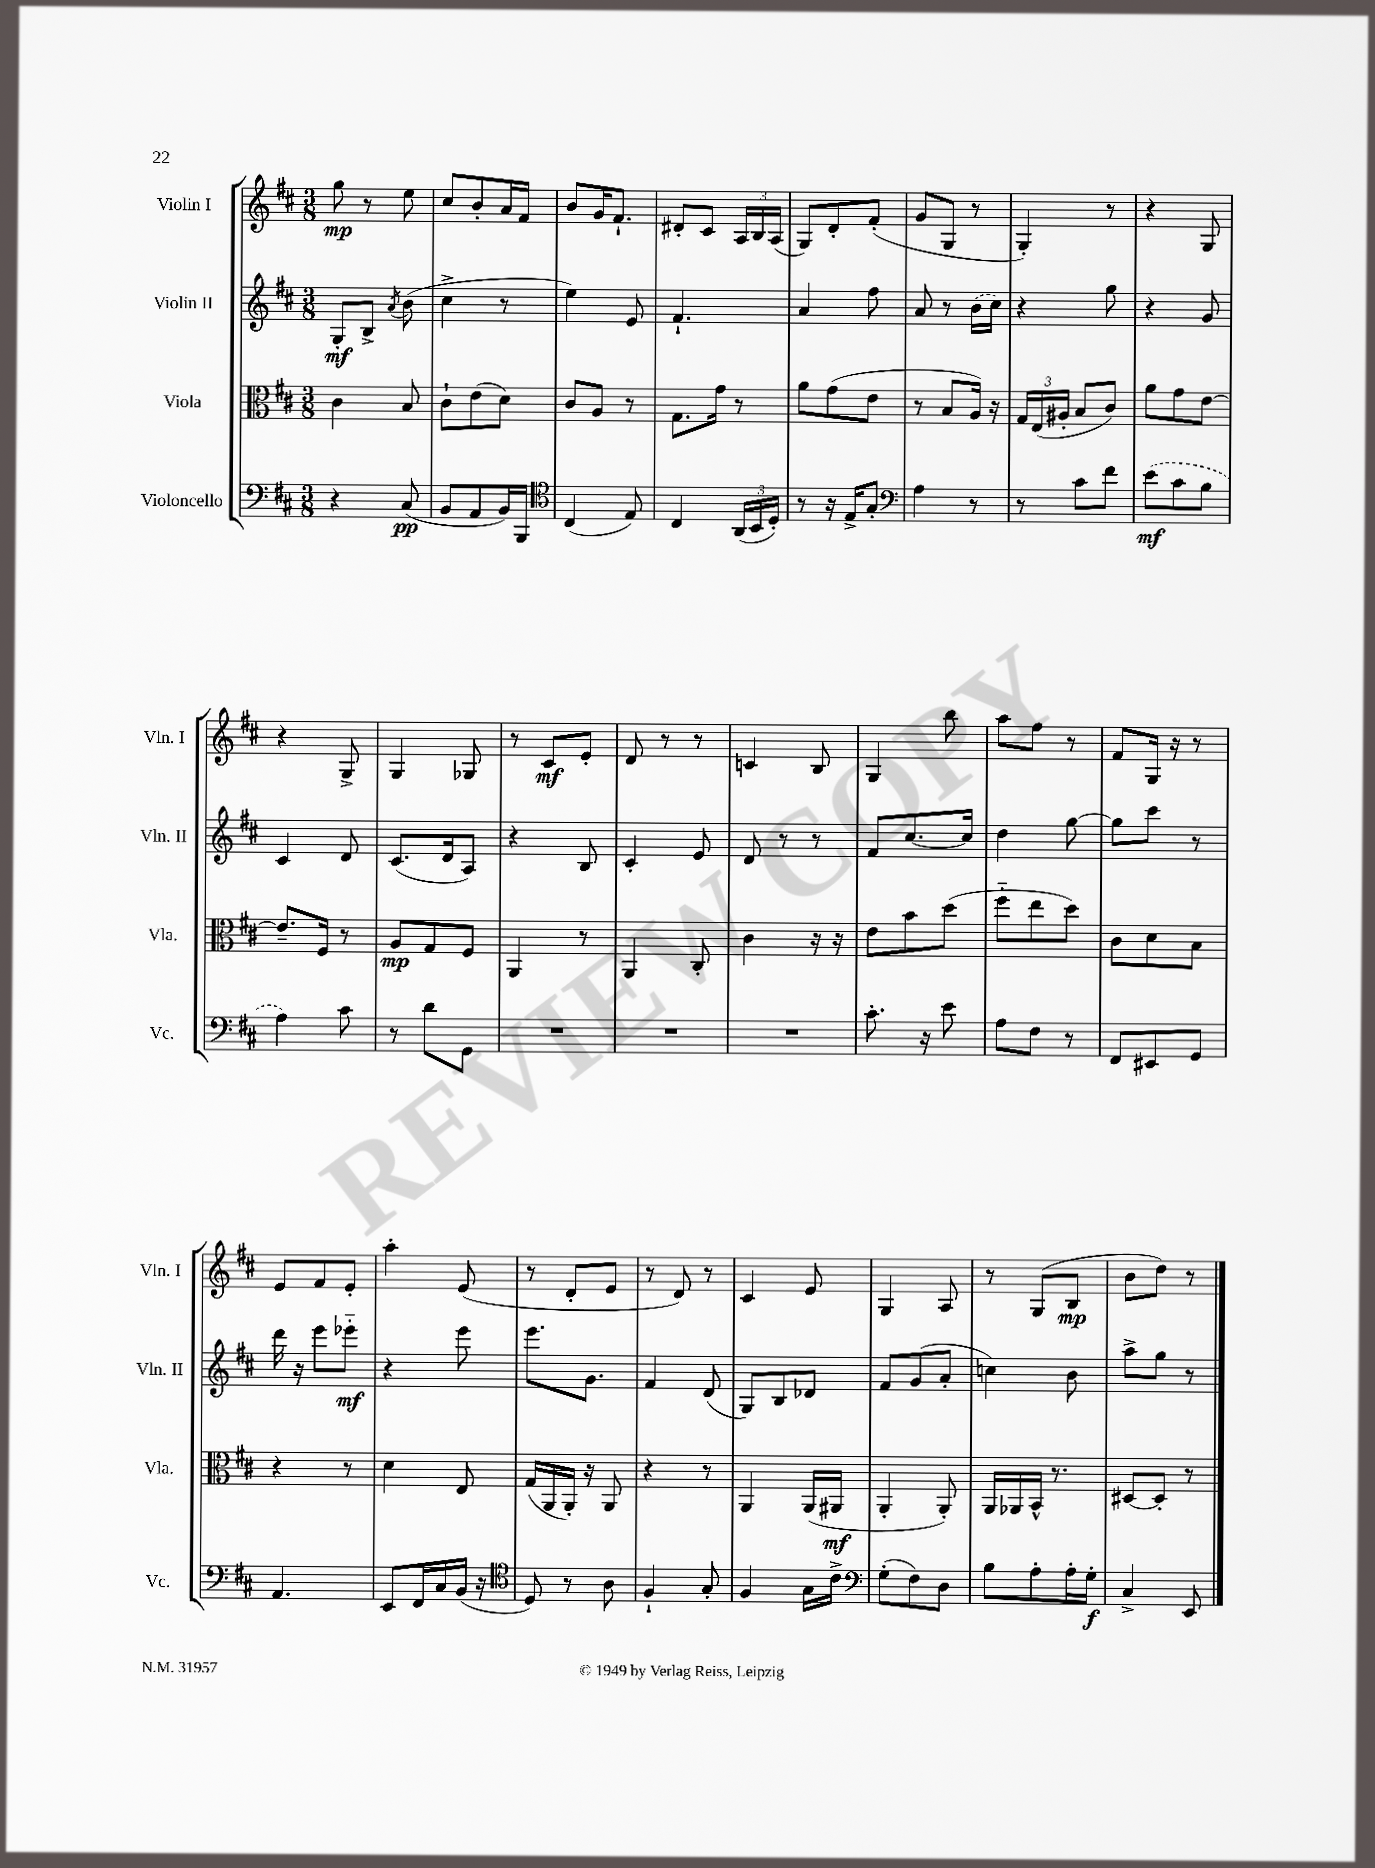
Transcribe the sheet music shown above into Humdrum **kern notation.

**kern	**dynam	**kern	**dynam	**kern	**dynam	**kern	**dynam
*part4	*part4	*part3	*part3	*part2	*part2	*part1	*part1
*staff4	*staff4	*staff3	*staff3	*staff2	*staff2	*staff1	*staff1
*I"Violoncello	*	*I"Viola	*	*I"Violin II	*	*I"Violin I	*
*I'Vc.	*	*I'Vla.	*	*I'Vln. II	*	*I'Vln. I	*
*clefF4	*	*clefC3	*	*clefG2	*	*clefG2	*
*k[f#c#]	*	*k[f#c#]	*	*k[f#c#]	*	*k[f#c#]	*
*M3/8	*	*M3/8	*	*M3/8	*	*M3/8	*
=1	=1	=1	=1	=1	=1	=1	=1
4r	.	4c#\	.	8G'/L	mf	8gg\	mp
.	.	.	.	8B^/J	.	8r	.
.	.	.	.	8qa/	.	.	.
(8C#/	pp	8B/	.	(8b\	.	8ee\	.
=2	=2	=2	=2	=2	=2	=2	=2
8BB/L	.	8c#`\L	.	4cc#^\	.	8cc#/L	.
8AA/	.	(8e\	.	.	.	8b'/	.
16BB/L)	.	8d\J)	.	8r	.	16a/L	.
16BBB/JJ	.	.	.	.	.	16f#/JJ	.
=3	=3	=3	=3	=3	=3	=3	=3
*clefC4	*	*	*	*	*	*	*
(4C#/	.	8c#/L	.	4ee\)	.	8b/L	.
.	.	8A/J	.	.	.	16g/K	.
.	.	.	.	.	.	8.f#`/J	.
8E/)	.	8r	.	8e/	.	.	.
=4	=4	=4	=4	=4	=4	=4	=4
4C#/	.	8.G\L	.	4.f#`/	.	8d#X'/L	.
.	.	.	.	.	.	8c#/J	.
.	.	16g\Jk	.	.	.	.	.
(24AA/LL	.	8r	.	.	.	24A/LL	.
24BB/	.	.	.	.	.	24B/	.
24D'/JJ)	.	.	.	.	.	(24A/JJ	.
=5	=5	=5	=5	=5	=5	=5	=5
8r	.	8a\L	.	4a/	.	8G/L)	.
16r	.	(8g\	.	.	.	8d'/	.
16E^/KL	.	.	.	.	.	.	.
8G'/J	.	8e\J	.	8ff#\	.	(8f#'/J	.
=6	=6	=6	=6	=6	=6	=6	=6
*clefF4	*	*	*	*	*	*	*
4A\	.	8r	.	8a/	.	8g/L	.
.	.	8B/L	.	8r	.	8G/J	.
8r	.	16A/Jk)	.	(16b\LL	.	8r	.
.	.	16r	.	16cc#\JJ)	.	.	.
=7	=7	=7	=7	=7	=7	=7	=7
8r	.	24G/LL	.	4r	.	4G'/)	.
.	.	(24E/	.	.	.	.	.
.	.	24A#X'/JJ	.	.	.	.	.
8c#\L	.	8B/L	.	.	.	.	.
8f#\J	.	8c#/J)	.	8gg\	.	8r	.
=8	=8	=8	=8	=8	=8	=8	=8
(8e\L	mf	8a\L	.	4r	.	4r	.
8c#\	.	8g\	.	.	.	.	.
8B\J	.	[8e\J	.	8g/	.	8G/	.
!!LO:LB:g=z
=9	=9	=9	=9	=9	=9	=9	=9
4A\)	.	8.e~/L]	.	4c#/	.	4r	.
.	.	16F#/Jk	.	.	.	.	.
8c#\	.	8r	.	8d/	.	8G^/	.
=10	=10	=10	=10	=10	=10	=10	=10
8r	.	8A/L	mp	(8.c#/L	.	4G/	.
8d\L	.	8G/	.	.	.	.	.
.	.	.	.	16d/k	.	.	.
8GG\J	.	8F#/J	.	8A/J)	.	8G-X/	.
=11	=11	=11	=11	=11	=11	=11	=11
4.r	.	4AA/	.	4r	.	8r	.
.	.	.	.	.	.	8c#/L	mf
.	.	8r	.	8B/	.	8e'/J	.
=12	=12	=12	=12	=12	=12	=12	=12
4.r	.	4AA/	.	4c#'/	.	8d/	.
.	.	.	.	.	.	8r	.
.	.	8C#'/	.	8e/	.	8r	.
=13	=13	=13	=13	=13	=13	=13	=13
4.r	.	4c#\	.	8d/	.	4cn/	.
.	.	.	.	8r	.	.	.
.	.	16r	.	8r	.	8B/	.
.	.	16r	.	.	.	.	.
=14	=14	=14	=14	=14	=14	=14	=14
8.c#'\	.	8e\L	.	8f#/L	.	4G/	.
.	.	8b\	.	[8.cc#/	.	.	.
16r	.	.	.	.	.	.	.
8e\	.	(8dd\J	.	.	.	8bb\	.
.	.	.	.	16cc#/Jk]	.	.	.
=15	=15	=15	=15	=15	=15	=15	=15
8A\L	.	8ff#\L	.	4dd\	.	8aa\L	.
8F#\J	.	8ee\	.	.	.	8ff#\J	.
8r	.	8dd\J)	.	[8gg\	.	8r	.
=16	=16	=16	=16	=16	=16	=16	=16
8FF#/L	.	8c#\L	.	8gg\L]	.	8f#/L	.
8EE#X/	.	8d\	.	8ccc#\J	.	16G/Jk	.
.	.	.	.	.	.	16r	.
8GG/J	.	8B\J	.	8r	.	8r	.
!!LO:LB:g=z
=17	=17	=17	=17	=17	=17	=17	=17
4.AA/	.	4r	.	16ddd\	.	8e/L	.
.	.	.	.	16r	.	.	.
.	.	.	.	8eee\L	.	8f#/	.
.	.	8r	.	8eee-X\J	mf	8e'/J	.
=18	=18	=18	=18	=18	=18	=18	=18
8EE/L	.	4d\	.	4r	.	4aa'\	.
16FF#/L	.	.	.	.	.	.	.
16C#/	.	.	.	.	.	.	.
(16BB/JJ	.	8E/	.	8eee\	.	(8e/	.
16r	.	.	.	.	.	.	.
=19	=19	=19	=19	=19	=19	=19	=19
*clefC4	*	*	*	*	*	*	*
8D/)	.	(16G/LL	.	8.eee\L	.	8r	.
.	.	16AA/	.	.	.	.	.
8r	.	16AA'/JJ)	.	.	.	8d'/L	.
.	.	16r	.	8.g\J	.	.	.
8A\	.	8AA/	.	.	.	8e/J	.
=20	=20	=20	=20	=20	=20	=20	=20
4F#`/	.	4r	.	4f#/	.	8r	.
.	.	.	.	.	.	8d/)	.
8G'/	.	8r	.	(8d/	.	8r	.
=21	=21	=21	=21	=21	=21	=21	=21
4F#/	.	4AA/	.	8G/L)	.	4c#/	.
.	.	.	.	8B/	.	.	.
16G\LL	.	(16AA/LL	.	8d-X/J	.	8e/	.
16c#^\JJ	.	16AA#X/JJ	mf	.	.	.	.
=22	=22	=22	=22	=22	=22	=22	=22
*clefF4	*	*	*	*	*	*	*
(8G'\L	.	4AA'/	.	8f#/L	.	4G/	.
8F#\)	.	.	.	(8g/	.	.	.
8D\J	.	8AA'/)	.	8a'/J	.	8A/	.
=23	=23	=23	=23	=23	=23	=23	=23
8B\L	.	16AA/LL	.	4ccn\)	.	8r	.
.	.	16AA-X/	.	.	.	.	.
8A'\	.	16BB^^/JJ	.	.	.	(8G/L	.
.	.	8.r	.	.	.	.	.
16A'\L	.	.	.	8b\	.	8B/J	mp
16G'\JJ	f	.	.	.	.	.	.
=24	=24	=24	=24	=24	=24	=24	=24
4C#^/	.	[8D#X/L	.	8aa^\L	.	8b\L	.
.	.	8D#'/J]	.	8gg\J	.	8dd\J)	.
8EE/	.	8r	.	8r	.	8r	.
==	==	==	==	==	==	==	==
*-	*-	*-	*-	*-	*-	*-	*-
